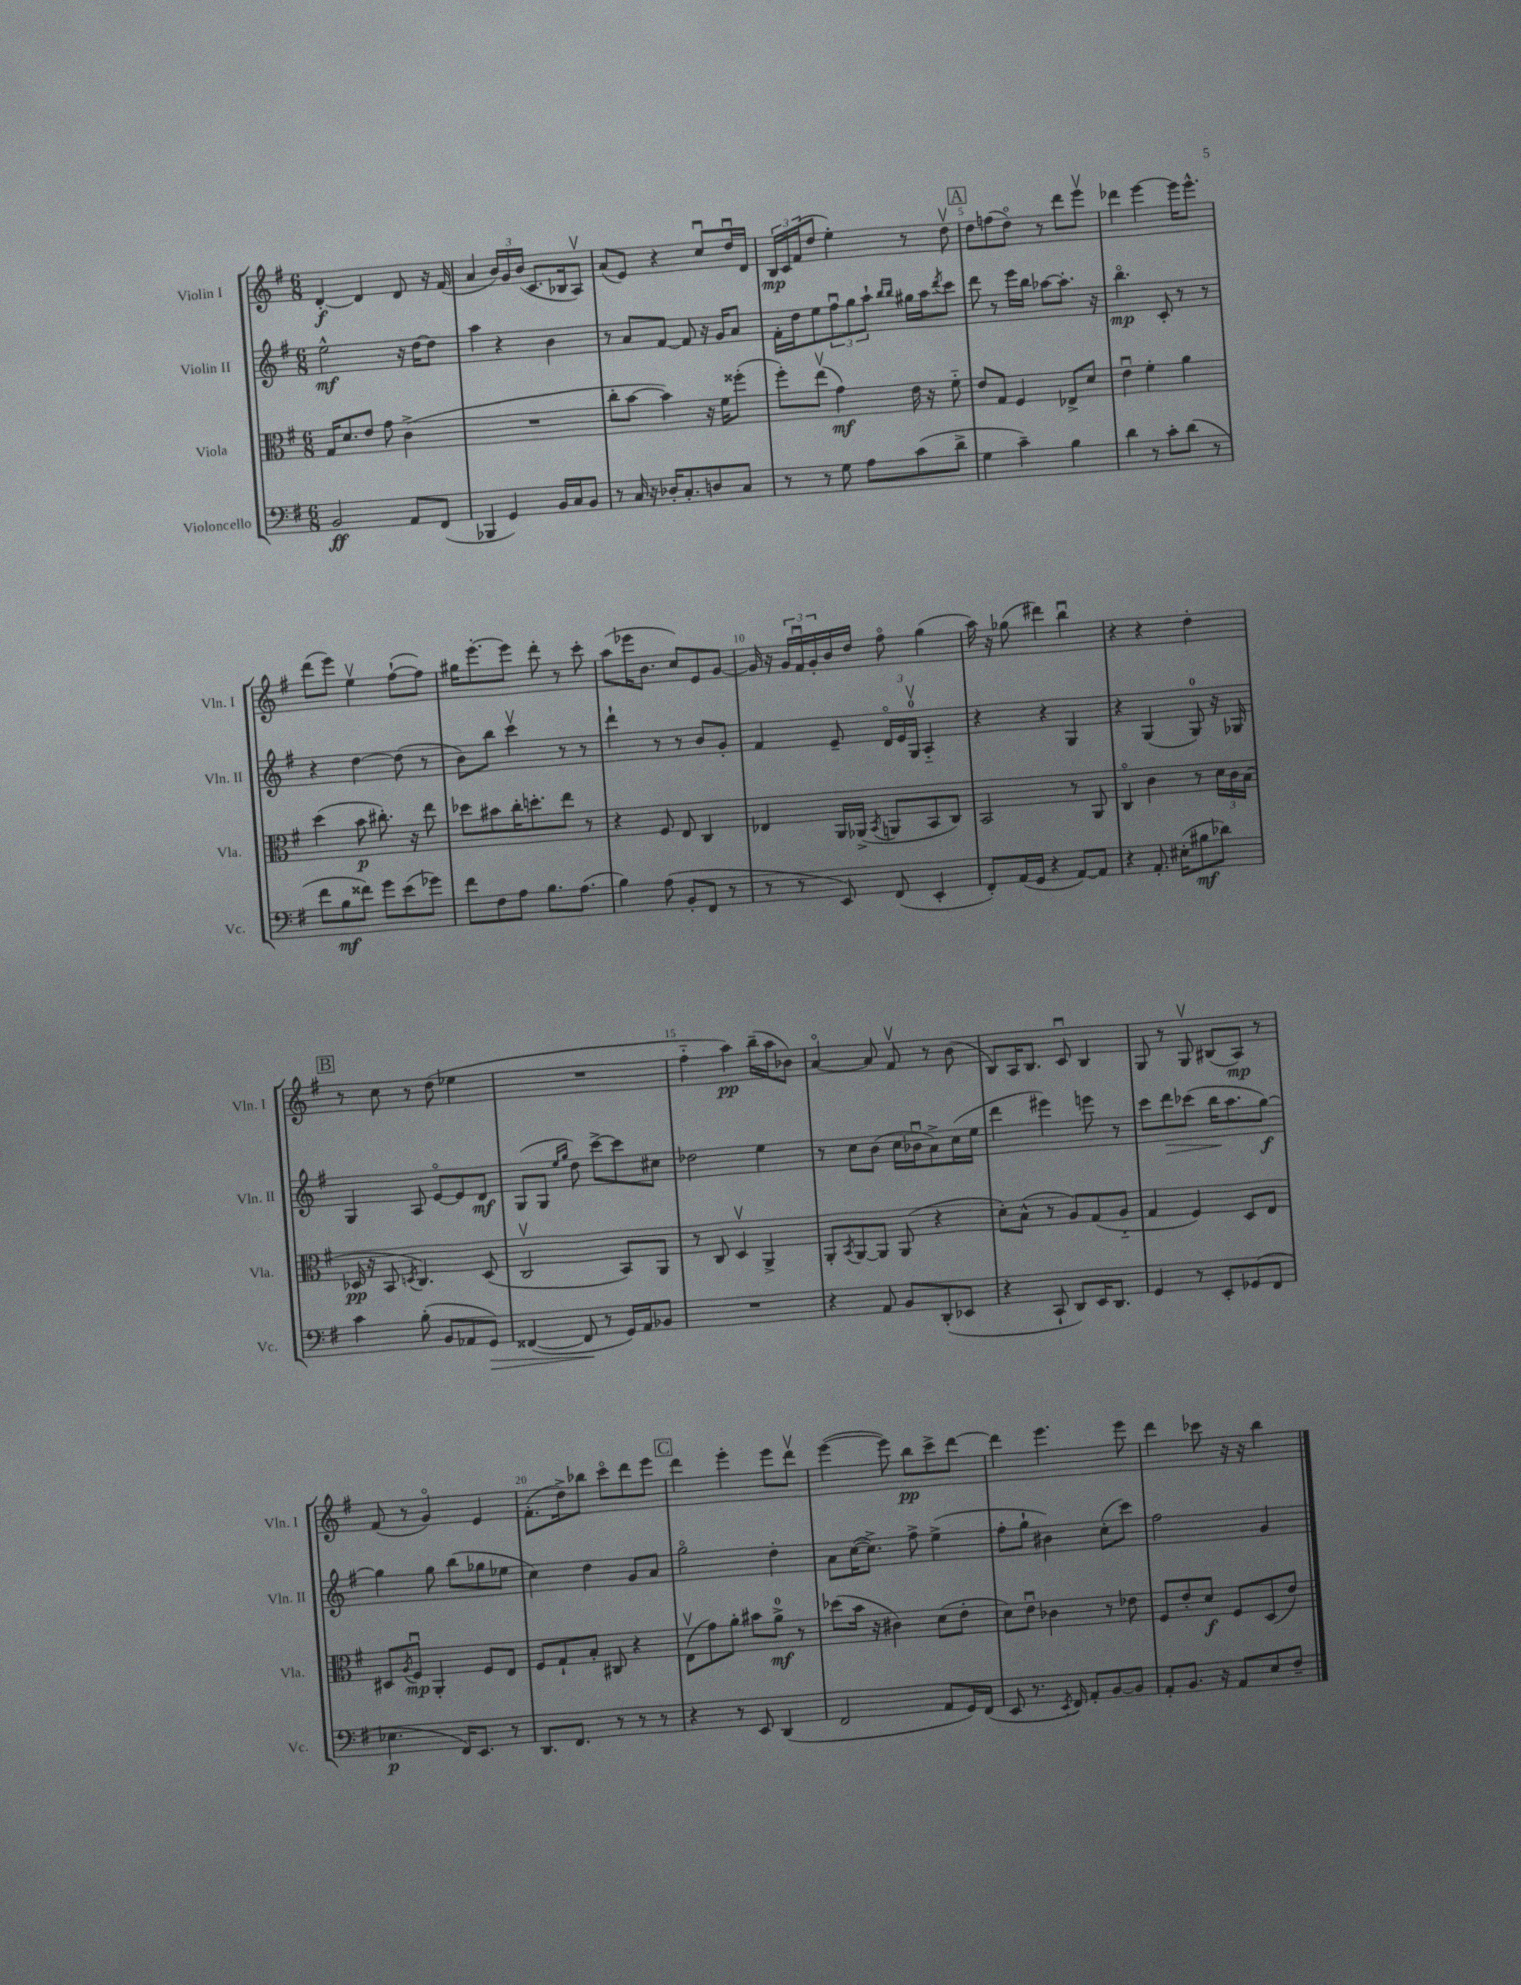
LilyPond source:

<<
\new StaffGroup <<
\new Staff = "s0" \with { instrumentName = "Violin I" shortInstrumentName = "Vln. I" } {
    \clef treble \key g \major \numericTimeSignature \time 6/8
    d'4~-.\f d'4 d'8 r16 fis'16( |
    a'4 \tuplet 3/2 { b'16) g'16 b'16( } c'8. bes16 a8\upbow) |
    a'8( e'8) r4 c''8\downbow d''16\downbow d'16 |
    \tuplet 3/2 { b16\mp c'16 fis'16( } d''8 e''4-.) r8 d''8\upbow |
    \mark \markup { \box "A" } d''8 f''8( d''8\flageolet) r8 d'''8 e'''8\upbow |
    des'''4 e'''4~ e'''16 e'''8.-^ |
    d'''8( e'''8) e''4\upbow fis''8~-!( fis''8) |
    gis''16 e'''8.~-. e'''8 d'''8-. r8 c'''8-. |
    a''8( ees'''16 b'8. c''8) e'8 g'8~ |
    g'16 r16 \tuplet 3/2 { g'16 fis'16\downbow g'16-. } b'16 d''16 fis''8\flageolet g''4( |
    a''16) r16 ges''8( dis'''4) b''4\downbow |
    r4 r4 d''4-. |
    \mark \markup { \box "B" } r8 c''8 r8 d''8( ees''4 |
    R2. |
    fis''4-_ a''4\pp) b''16--( a''16 bes'8) |
    a'4~\flageolet a'8 fis'8\upbow r8 b'8( |
    b8) a16 b8. c'8\downbow b4 |
    g8 r8 g8\upbow bis8( a8\mp) r8 |
    fis'8( r8 g'4\flageolet) e'4 |
    fis'8.-.( d''16->) bes''8 c'''8\flageolet d'''8 e'''8 |
    \mark \markup { \box "C" } d'''4 e'''4-. e'''8 d'''8\upbow |
    e'''4~( e'''8) b''8\pp c'''8-> d'''8~ |
    d'''4 e'''4. e'''8 |
    d'''4 ces'''8 r16 r16 b''4 \bar "|." |
}
\new Staff = "s1" \with { instrumentName = "Violin II" shortInstrumentName = "Vln. II" } {
    \clef treble \key g \major \numericTimeSignature \time 6/8
    e''2-^\mf r16 d''16~ d''8 |
    a''4 r4 b'4 |
    r8 a'8 fis'8~ fis'8 r16 g'16 a'8 |
    fis'16-. d''16 e''8 \tuplet 3/2 { fis''8\downbow g''8 a''8-! } \grace { b''16 b''16 } gis''16 a''16 \acciaccatura { d'''8 } c'''8 |
    \mark \markup { \box "A" } d'''8 r8 e'''16 b''16 aes''8~ aes''8.-. r16 |
    b''4.\flageolet\mp c'8-. r8 r8 |
    r4 d''4~ d''8( r8 |
    b'8) b''8 c'''4\upbow r8 r8 |
    d'''4-! r8 r8 b'8 g'8-. |
    fis'4 e'8-- \tuplet 3/2 { d'16\flageolet e'16 g16-0\upbow } a4-_ |
    r4 r4 g4 |
    r4 g4( g8-0) r16 ges16 |
    \mark \markup { \box "B" } g4 a8 e'8~\flageolet e'8 d'8\mf |
    g8( g8 \grace { e''16 g''16 } d''8) c'''8~-> c'''8 cis''8 |
    des''2 e''4 |
    r8 c''8 b'8( c''16 bes'16\downbow a'8->) c''16( e''16 |
    d'''4 eis'''4) e'''8 r8 |
    c'''8 d'''8\> ces'''8( b''16\! a''8. g''8~\f) |
    g''4 g''8 b''8( ges''8 ees''8 |
    c''4) d''4 g'8 a'8 |
    \mark \markup { \box "C" } g''2\flageolet d''4-. |
    a'8 c''16~( c''8.->) fis''8-> e''4->( |
    fis''8-. g''8-! bis'4) c''8-.( c'''8) |
    fis''2 g'4 \bar "|." |
}
\new Staff = "s2" \with { instrumentName = "Viola" shortInstrumentName = "Vla." } {
    \clef alto \key g \major \numericTimeSignature \time 6/8
    g16 d'8. e'8 g'8 c'4->( |
    R2. |
    c''8-. b'8~ b'4) r16 fis'16 fisis''8-.( |
    fis''8-.) e''8\upbow( g'4\mf) e'16 r16 fis'8-_ |
    \mark \markup { \box "A" } e'8 g8 fis4 ees8-> d'8 |
    e'4\downbow fis'4-. a'4 |
    d''4( b'8\p cis''8.-.) r16 e''8 |
    des''8 bis'8 c''16-. d''8.-. e''8 r8 |
    r4 fis8 e8 c4 |
    ees4 a,16 aes,16->( \acciaccatura { b,8 } a,8 b,8 c8) |
    b,2 r8 a,8 |
    c4\flageolet c'4 r8 \tuplet 3/2 { d'16 c'16 b16( } |
    \mark \markup { \box "B" } des16\pp r16 b,8 \acciaccatura { d8 } c4.) d8( |
    c2\upbow b,8) a,8 |
    r8 c8 d4\upbow a,4-> |
    a,8-. \acciaccatura { b,8 } a,8~ a,8 a,8( r4 |
    d'8-.) b8-^( r8 a8) g8( a8-_ |
    g4 fis4) d8 e8 |
    dis8 \acciaccatura { a8 } fis8\downbow\mp a,4-. fis8 e8 |
    fis8 g8-! b8-. cis8 r4 |
    \mark \markup { \box "C" } e8\upbow( g'8) a'8-. bis'8 a'8-0->\mf r8 |
    des''8( b'16 r16 cis'4) d'8( e'8-. |
    d'8) e'8\downbow ces'4 r8 ees'8 |
    fis8 e'8-. d'8\f fis8 d8( e'8) \bar "|." |
}
\new Staff = "s3" \with { instrumentName = "Violoncello" shortInstrumentName = "Vc." } {
    \clef bass \key g \major \numericTimeSignature \time 6/8
    b,2\ff a,8 fis,8( |
    bes,,4 g,4) b,16 c16 b,8 |
    r8 c16 r16 des16-. c8.-. d8 c8 |
    r8 r8 g8 a8 c'8( d'8-> |
    \mark \markup { \box "A" } g4 c'4--) b4 |
    d'4 r8 c'8-. d'8( r8 |
    fis'8 b8\mf fisis'8) g'8 e'8( ges'8) |
    fis'8 fis8 a8 b8. a8.( |
    b4) a8( b,8-. fis,8 r8 |
    r8 r8 e,8) fis,8( e,4-. |
    fis,8-.) a,16( g,16 r4 a,8~) a,8 |
    r4 a,8.-. eis16-.( bis8\mf des'8) |
    \mark \markup { \box "B" } c'4 b8-.( b,8 aes,8 g,8\>) |
    fisis,4~( fisis,8\! r8 g,16) a,16 bes,8 |
    R2. |
    r4 a,8 b,8 d,8-.( ees,8 |
    r4 c,8-! d,8) e,16 d,8. |
    g,4 r8 e,8-. ges,8( fis,8 |
    ees4.\p fis,16) e,8. r8 |
    d,8. fis,8. r8 r8 r8 |
    \mark \markup { \box "C" } r4 r8 e,8 d,4( |
    fis,2 a,8 g,16) fis,16( |
    e,8 r8. \acciaccatura { e,8 } fis,16) a,8-. b,8~ b,8 |
    a,8-. b,8. r16 a,8 e8 fis8-- \bar "|." |
}
>>
>>
\layout { \context { \Score \override BarNumber.break-visibility = ##(#f #t #t) barNumberVisibility = #(every-nth-bar-number-visible 5) } }
